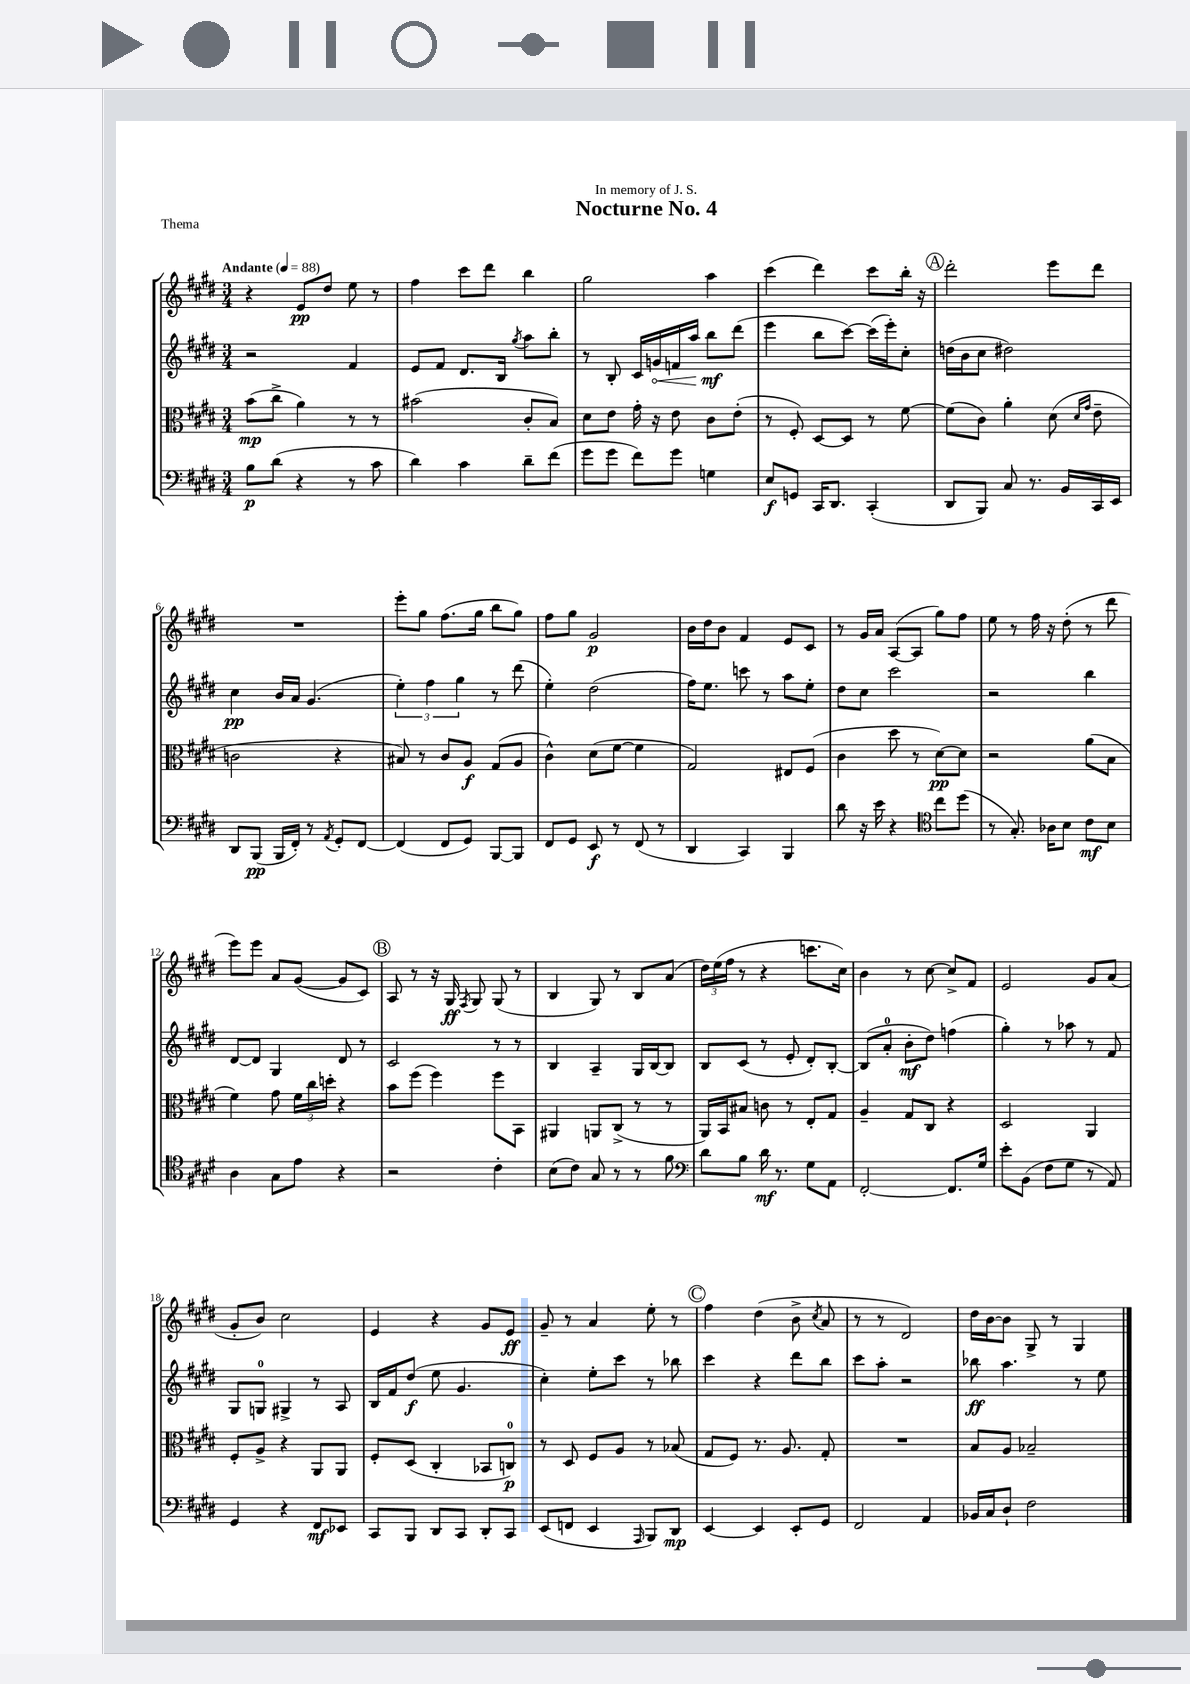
\header { title = "Nocturne No. 4" dedication = "In memory of J. S." piece = "Thema" }
<<
\new StaffGroup <<
\new Staff = "s0" {
    \clef treble \key e \major \numericTimeSignature \time 3/4 \tempo "Andante" 4 = 88
    \autoBeamOff r4 e'8[\pp dis''8] e''8 r8 |
    fis''4 cis'''8[ dis'''8] b''4 |
    gis''2 a''4 |
    cis'''4( dis'''4) cis'''8[ b''16]-. r16 |
    \mark \markup { \circle "A" } dis'''2-. e'''8[ dis'''8] |
    R2. |
    e'''8[-. gis''8] fis''8.[( gis''16] b''8[ gis''8]) |
    fis''8[ gis''8] gis'2\p |
    b'16[ dis''16 b'8] fis'4 e'8[ cis'8] |
    r8 gis'16[ a'16] a8[~( a8] gis''8[) fis''8] |
    e''8 r8 fis''16 r16 dis''8-.( r8 dis'''8 |
    e'''8[) e'''8] a'8[ gis'8]~( gis'8[ cis'8]) |
    \mark \markup { \circle "B" } a8 r8 r16 gis16\ff \acciaccatura { fis8 } gis8 gis8( r8 |
    b4 gis8) r8 b8[ a'8]( |
    \tuplet 3/2 { dis''16[) e''16( fis''16] } r8 r4 c'''8.[ cis''16]) |
    b'4 r8 cis''8~ cis''8[-> fis'8] |
    e'2 gis'8[ a'8]( |
    gis'8[-. b'8]) cis''2 |
    e'4 r4 gis'8[ e'8]\ff |
    gis'8-- r8 a'4 e''8-. r8 |
    \mark \markup { \circle "C" } fis''4 dis''4( b'8-> \acciaccatura { cis''8 } a'8 |
    r8 r8 dis'2) |
    dis''16[ b'16~ b'8] gis8-> r8 gis4 \bar "|." |
}
\new Staff = "s1" {
    \clef treble \key e \major \numericTimeSignature \time 3/4
    \autoBeamOff r2 fis'4 |
    e'8[ fis'8] dis'8.[ b16] \acciaccatura { gis''8 } a''8[ b''8]-. |
    r8 b8-. cis'16[ \once \override Hairpin.circled-tip = ##t g'16\< f'16 a''16] b''8[\mf\! dis'''8]( |
    e'''4 b''8[ cis'''8]~) cis'''16[( e'''16-.) cis''8]-. |
    \mark \markup { \circle "A" } d''16[( b'16 cis''8] dis''2) |
    cis''4\pp b'16[ a'16] gis'4.( |
    \tuplet 3/2 { e''4-.) fis''4 gis''4 } r8 dis'''8( |
    e''4-.) dis''2( |
    fis''16[) e''8.] c'''8 r8 a''8[ e''8]-. |
    dis''8[ cis''8] cis'''2 |
    r2 b''4 |
    dis'8[~ dis'8] gis4 dis'8 r8 |
    \mark \markup { \circle "B" } cis'2 r8 r8 |
    b4 a4-- gis16[ b16~ b8] |
    b8[ cis'8]( r8 e'8-. dis'8[-.) b8]~-. |
    b8[( a'8]-0-. b'8[-.\mf dis''8]) f''4( |
    gis''4-.) r8 aes''8 r8 fis'8 |
    gis8[ g8]-0 gis4-> r8 a8 |
    b16[ fis'16 dis''8]\f( e''8 gis'4. |
    cis''4-.) e''8[-. cis'''8] r8 bes''8 |
    \mark \markup { \circle "C" } cis'''4 r4 dis'''8[ b''8] |
    cis'''8[ a''8]-. r2 |
    bes''8\ff a''4. r8 e''8 \bar "|." |
}
\new Staff = "s2" {
    \clef alto \key e \major \numericTimeSignature \time 3/4
    \autoBeamOff b'8[\mp( cis''8]-> a'4) r8 r8 |
    bis'2( cis'8[-. b8]) |
    dis'8[ e'8] gis'16-. r16 e'8 cis'8[ e'8]-.( |
    r8 fis8-.) dis8[~ dis8] r8 fis'8~ |
    \mark \markup { \circle "A" } fis'8[( cis'8]) a'4-. dis'8( \grace { dis'16[ gis'16] } e'8-- |
    c'2 r4 |
    bis8) r8 cis'8[ a8]\f gis8[( a8] |
    cis'4-^) dis'8[( fis'8]~ fis'4 |
    gis2) eis8[ fis8]( |
    cis'4 dis''8 r8 dis'8[~\pp) dis'8] |
    r2 a'8[( b8] |
    fis'4) gis'8 \tuplet 3/2 { fis'16[ cis''16 d''16]-. } r4 |
    \mark \markup { \circle "B" } b'8[ fis''8]( fis''4) fis''8[ b,8] |
    ais,4 a,8[ cis8]->( r8 r8 |
    a,16[) b,16 bis8] c'8 r8 e8[-. gis8] |
    a4-- gis8[ cis8] r4 |
    dis2 a,4 |
    fis8[-. a8]-> r4 a,8[ a,8] |
    fis8[-. dis8]( cis4-. bes,8[ c8]-0\p) |
    r8 dis8 fis8[ a8] r8 bes8( |
    \mark \markup { \circle "C" } gis8[ fis8]) r8. a8. gis8-. |
    R2. |
    b8[ a8] bes2-- \bar "|." |
}
\new Staff = "s3" {
    \clef bass \key e \major \numericTimeSignature \time 3/4
    \autoBeamOff b8[\p dis'8]( r4 r8 cis'8 |
    dis'4) cis'4 dis'8[-- fis'8]( |
    gis'8[ gis'8] fis'8[) gis'8] g4 |
    e8[\f g,8] cis,16[ dis,8.] cis,4-.( |
    \mark \markup { \circle "A" } dis,8[ b,,8]) cis8 r8. b,16[ cis,16 e,16] |
    dis,8[ b,,8]\pp( b,,16[ fis,16]-.) r8 \acciaccatura { a,8 } gis,8[-. fis,8]~ |
    fis,4( fis,8[ gis,8]) b,,8[~ b,,8] |
    fis,8[ gis,8] e,8\f r8 fis,8( r8 |
    dis,4 cis,4) b,,4 |
    dis'8 r16 e'16 r4 \clef tenor cis''8[ dis''8]( |
    r8 gis8.-.) aes16[ b8] cis'8[\mf b8] |
    a4 gis8[ e'8] r4 |
    \mark \markup { \circle "B" } r2 cis'4-. |
    b8[( cis'8]) gis8 r8 r8 fis'8 |
    \clef bass dis'8[ b8] dis'16\mf r8. gis8[ a,8] |
    fis,2~-. fis,8.[ gis16] |
    e'8[-. b,8]( fis8[ gis8] r8 a,8) |
    gis,4 r4 fis,8[\mf ees,8] |
    cis,8[ b,,8] dis,8[ cis,8] dis,8[-. cis,8] |
    e,8[( f,8] e,4 \grace { a,,16 } b,,8[) dis,8]\mp |
    \mark \markup { \circle "C" } e,4~ e,4 e,8[-. gis,8] |
    fis,2 a,4 |
    bes,16[ cis16 dis8]-! fis2 \bar "|." |
}
>>
>>
